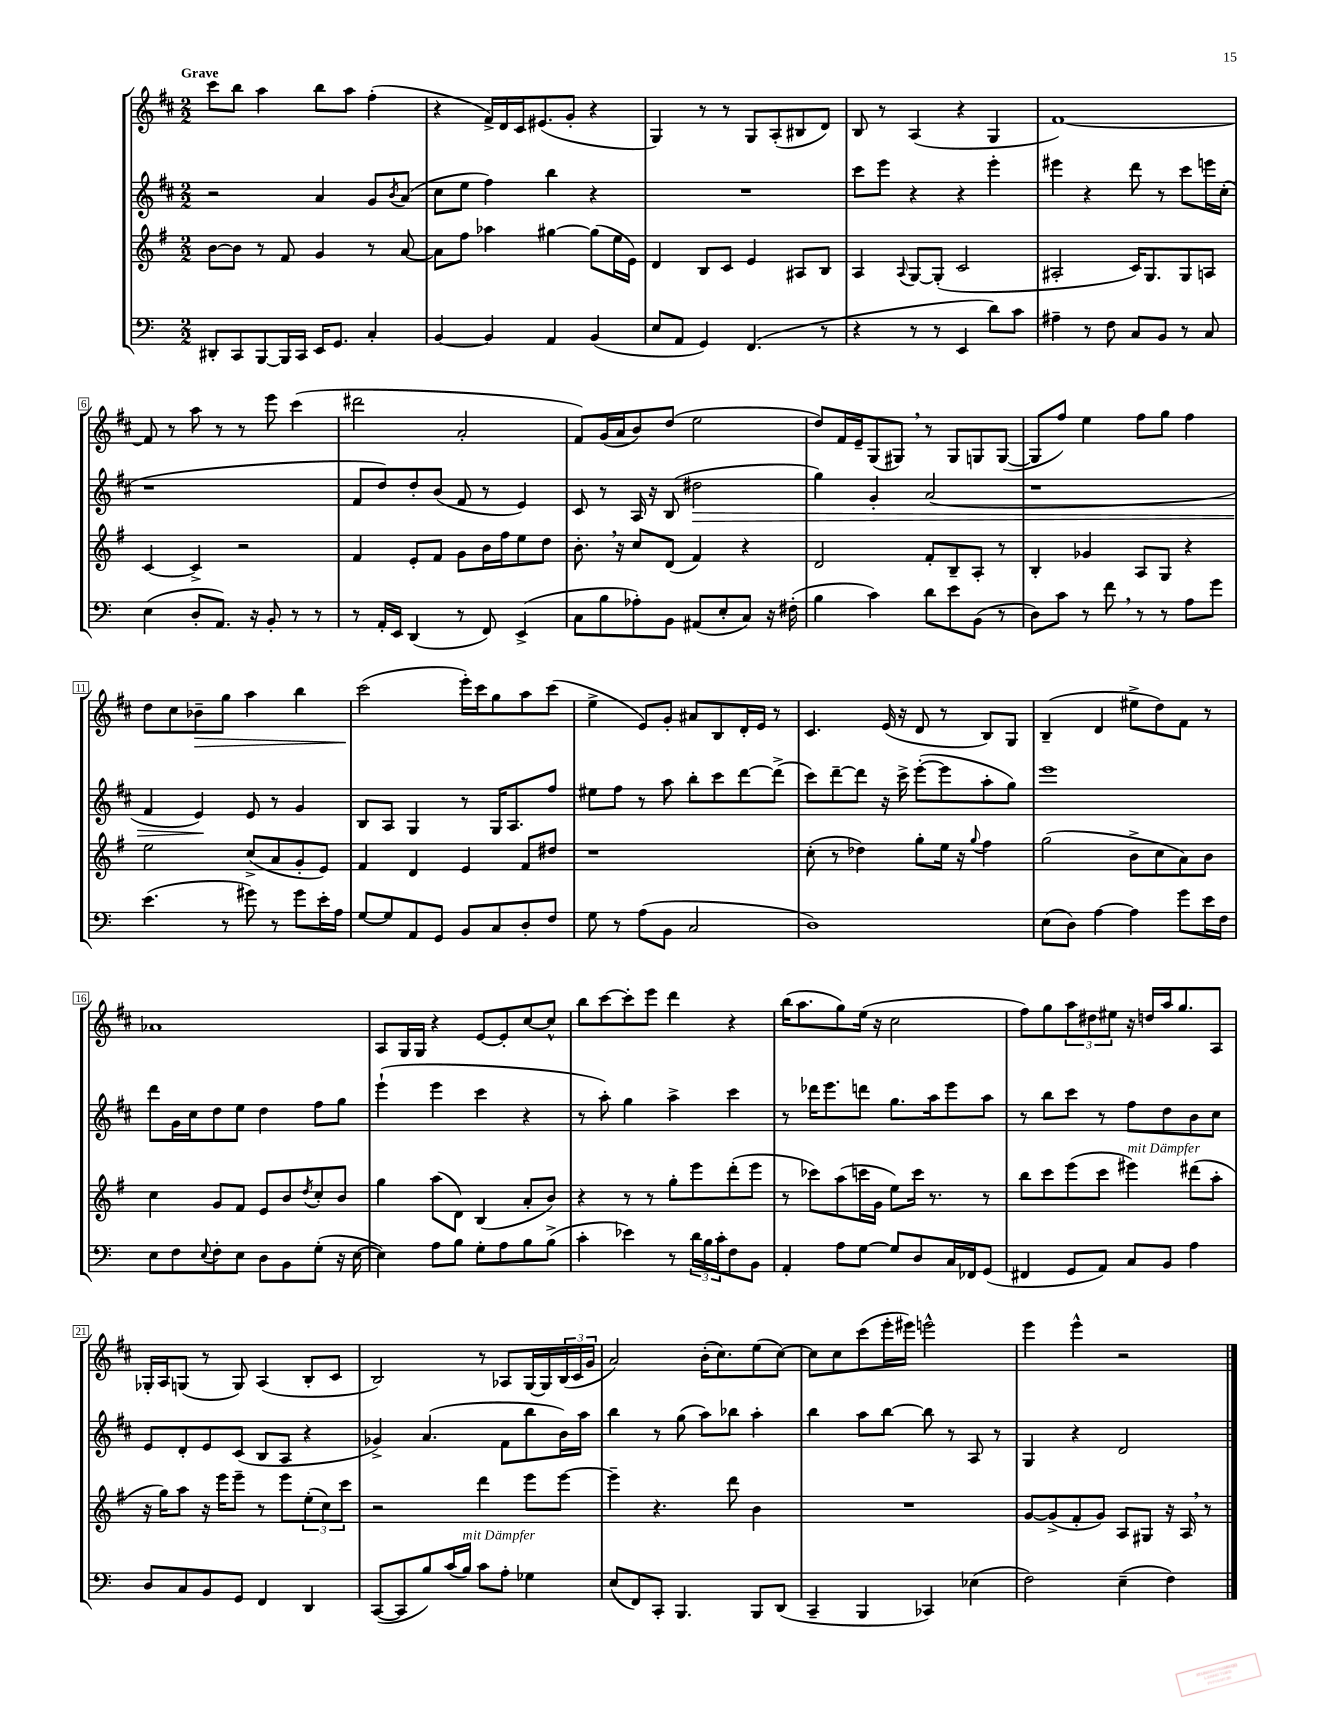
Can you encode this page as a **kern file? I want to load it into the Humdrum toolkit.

**kern	**kern	**kern	**dynam	**kern	**dynam
*part4	*part3	*part2	*part2	*part1	*part1
*staff4	*staff3	*staff2	*staff2	*staff1	*staff1
*clefF4	*clefG2	*clefG2	*	*clefG2	*
*k[]	*k[f#]	*k[f#c#]	*	*k[f#c#]	*
*M2/2	*M2/2	*M2/2	*	*M2/2	*
=1	=1	=1	=1	=1	=1
!	!	!	!	!LO:TX:a:B:t=Grave	!
8DD#X'/L	[8b\L	2r	.	8ccc#\L	.
8CC/	8b\J]	.	.	8bb\J	.
[8BBB/	8r	.	.	4aa\	.
16BBB/L]	8f#/	.	.	.	.
16CC/JJ	.	.	.	.	.
16EE/KL	4g/	4a/	.	8bb\L	.
8.GG/J	.	.	.	.	.
.	.	.	.	8aa\J	.
4C'/	8r	8g/L	.	(4ff#'\	.
.	.	8qb/	.	.	.
.	[8a/	(8a/J	.	.	.
=2	=2	=2	=2	=2	=2
[4BB/	8a\L]	8cc#\L	.	4r	.
.	8ff#\J	8ee\J	.	.	.
4BB/]	4aa-X\	4ff#\)	.	16f#^/LL)	.
.	.	.	.	16d/	.
.	.	.	.	16c#/J	.
.	.	.	.	(8.e#X/	.
4AA/	[4gg#X\	4bb\	.	.	.
.	.	.	.	8g'/J	.
(4BB/	(8gg#\L]	4r	.	4r	.
.	16ee\L	.	.	.	.
.	16e\JJ)	.	.	.	.
=3	=3	=3	=3	=3	=3
8E/L	4d/	1r	.	4G/)	.
8AA/J	.	.	.	.	.
4GG/)	8B/L	.	.	8r	.
.	8c/J	.	.	8r	.
(4.FF/	4e/	.	.	8G/L	.
.	.	.	.	(8A'/	.
.	8A#X/L	.	.	8B#X/	.
8r	8B/J	.	.	8d/J)	.
=4	=4	=4	=4	=4	=4
4r	4A/	8ccc#\L	.	8B/	.
.	.	8eee\J	.	8r	.
.	8qqA/	.	.	.	.
8r	[8G/L	4r	.	(4A/	.
8r	(8G'/J]	.	.	.	.
4EE/	2c/	4r	.	4r	.
8d\L)	.	4eee'\	.	4G/	.
8c\J	.	.	.	.	.
=5	=5	=5	=5	=5	=5
4A#X~\	2A#X'/	4eee#X\	.	[1f#)	.
8r	.	4r	.	.	.
8F\	.	.	.	.	.
8C/L	16c/KL)	8ddd\	.	.	.
.	8.G/	.	.	.	.
8BB/J	.	8r	.	.	.
8r	8G/	8ccc#\L	.	.	.
8C/	8An/J	16eeen\L	.	.	.
.	.	(16cc#'\JJ	.	.	.
!!LO:LB:g=z
=6	=6	=6	=6	=6	=6
(4E\	[4c/	1r	.	8f#/]	.
.	.	.	.	8r	.
8D'/L	4c^/]	.	.	8aa\	.
8.AA/J)	.	.	.	8r	.
.	2r	.	.	8r	.
16r	.	.	.	.	.
8BB'/	.	.	.	8eee\	.
8r	.	.	.	(4ccc#\	.
8r	.	.	.	.	.
=7	=7	=7	=7	=7	=7
8r	4f#/	8f#/L	.	2ddd#X\	.
16AA'/LL	.	8dd/)	.	.	.
16EE/JJ	.	.	.	.	.
(4DD/	8e'/L	8dd'/	.	.	.
.	8f#/J	(8b/J	.	.	.
8r	8g\L	8f#/	.	2a'/	.
8FF/)	16b\L	8r	.	.	.
.	16ff#\J	.	.	.	.
(4EE^/	8ee\	4e/)	.	.	.
.	8dd\J	.	.	.	.
=8	=8	=8	=8	=8	=8
8C\L	8.b',\	8c#/	.	8f#/L)	.
8B\	.	8r	.	(16g/L	.
.	16r	.	.	16a/J	.
8A-X'\)	8cc/L	16A/	.	8b/)	.
.	.	16r	.	.	.
8BB\J	(8d/J	(8B/	.	(8dd/J	.
!	!	!	!LO:HP:b	!	!
(8AA#X/L	4f#/)	2dd#X\	>	2ee\	.
8E'/	.	.	.	.	.
8C/J)	4r	.	.	.	.
16r	.	.	.	.	.
(16F#X'\	.	.	.	.	.
=9	=9	=9	=9	=9	=9
4B\	2d/	4gg\)	.	8dd/L)	.
.	.	.	.	16f#/L	.
.	.	.	.	16e~/J	.
4c\)	.	4g'/	.	(8G/	.
.	.	.	.	8G#X,/J)	.
8d\L	8f#'/L	(2a/	.	8r	.
8e\	8B~/	.	.	8G#/L	.
(8BB\J	8A'/J	.	.	8Gn/	.
8r	8r	.	.	([8G/J	.
=10	=10	=10	=10	=10	=10
8D\L)	4B'/	1r	.	8G/L]	.
8c\J	.	.	.	8ff#/J)	.
8r	4g-X/	.	.	4ee\	.
8f,\	.	.	.	.	.
8r	8A/L	.	.	8ff#\L	.
8r	8G/J	.	.	8gg\J	.
8A\L	4r	.	.	4ff#\	.
8g\J	.	.	.	.	.
!!LO:LB:g=z
=11	=11	=11	=11	=11	=11
(4.e\	2ee\	4f#/	.	8dd\L	.
.	.	.	.	8cc#\	.
!	!	!	!	!	!LO:HP:b
.	.	4e/)	.	8b-X~\	>
8r	.	.	.	8gg\J	.
8g#X\)	(8cc^/L	8e/	]	4aa\	.
8r	8a/	8r	.	.	.
8g#\L	8g'/	4g/	.	4bb\	.
16e'\L	8e/J)	.	.	.	.
16A\JJ	.	.	.	.	.
=12	=12	=12	=12	=12	=12
[8G/L	4f#/	8B/L	.	(2ccc#\	.
8G/]	.	8A/J	.	.	.
8AA/	4d/	4G/	.	.	.
8GG/J	.	.	.	.	.
8BB/L	4e/	8r	.	16eee'\LL)	]
.	.	.	.	16ccc#\J	.
8C/	.	16G/KL	.	8gg\	.
.	.	8.A/	.	.	.
8D'/	8f#/L	.	.	8aa\	.
8F/J	8dd#X/J	8ff#/J	.	(8ccc#\J	.
=13	=13	=13	=13	=13	=13
8G\	1r	8ee#X\L	.	4ee^\	.
8r	.	8ff#\J	.	.	.
(8A\L	.	8r	.	8e/L)	.
8BB\J	.	8aa\	.	8g'/J	.
2C/	.	8bb'\L	.	8a#X/L	.
.	.	8ccc#\	.	8B/	.
.	.	[8ddd\	.	16d'/L	.
.	.	.	.	16e/JJ	.
.	.	(8ddd^\J]	.	8r	.
=14	=14	=14	=14	=14	=14
1D)	(8cc'\	8ccc#\L)	.	4.c#/	.
.	8r	[8ddd~\	.	.	.
.	4dd-X\)	8ddd\J]	.	.	.
.	.	16r	.	(16e/	.
.	.	16ccc#^\	.	16r	.
.	8gg'\L	([8eee'\L	.	8d/	.
.	16ee\Jk	8eee\]	.	8r	.
.	16r	.	.	.	.
.	8qqgg/	.	.	.	.
.	4ff#\	8aa'\	.	8B/L)	.
.	.	8gg\J)	.	8G/J	.
=15	=15	=15	=15	=15	=15
(8E\L	(2gg\	1eee	.	(4B~/	.
8D\J)	.	.	.	.	.
[4A\	.	.	.	4d/	.
4A\]	8b^\L	.	.	8ee#X^\L	.
.	8cc\	.	.	8dd\)	.
8g\L	8a\)	.	.	8f#\J	.
16e\L	8b\J	.	.	8r	.
16F\JJ	.	.	.	.	.
!!LO:LB:g=z
=16	=16	=16	=16	=16	=16
8E\L	4cc\	8ddd\L	.	1a-X	.
8F\	.	16g\L	.	.	.
.	.	16cc#\J	.	.	.
8qqE/	.	.	.	.	.
8F'\	8g/L	8dd\	.	.	.
8E\J	8f#/J	8ee\J	.	.	.
8D\L	8e/L	4dd\	.	.	.
8BB\	8b/	.	.	.	.
.	8qdd/	.	.	.	.
(8G'\J	8cc'/	8ff#\L	.	.	.
16r	8b/J	8gg\J	.	.	.
[16E\	.	.	.	.	.
=17	=17	=17	=17	=17	=17
4E\])	4gg\	(4eee`\	.	8A/L	.
.	.	.	.	16G/L	.
.	.	.	.	16G/JJ	.
8A\L	(8aa\L	4eee\	.	4r	.
8B\J	8d\J)	.	.	.	.
8G'\L	(4B/	4ccc#\	.	[8e/L	.
8A\	.	.	.	8e'/]	.
8B\	8a'/L	4r	.	[8cc#/	.
(8B^\J	8b/J)	.	.	8cc#^^/J]	.
=18	=18	=18	=18	=18	=18
4c'\	4r	8r	.	8bb\L	.
.	.	8aa'\)	.	[8ccc#\	.
4e-X\)	8r	4gg\	.	8ccc#'\]	.
.	8r	.	.	8eee\J	.
8r	8gg'\L	4aa^\	.	4ddd\	.
24d\LL	8eee\	.	.	.	.
24B\	.	.	.	.	.
24c'\J	.	.	.	.	.
8F\	(8ddd'\	4ccc#\	.	4r	.
8BB\J	8eee\J	.	.	.	.
=19	=19	=19	=19	=19	=19
4AA'/	8r	8r	.	(16bb\KL	.
.	.	.	.	8.aa\	.
.	8ccc-X\L)	16ddd-X\KL	.	.	.
.	.	8.eee\	.	.	.
8A\L	(8aa\	.	.	8gg\)	.
[8G\J	16cccn\L	8dddn\J	.	(16ee\Jk	.
.	16g\JJ	.	.	16r	.
8G/L]	8ee\L)	8.gg\L	.	2cc#\	.
8D/	16ccc\Jk	.	.	.	.
.	8.r	16aa\k	.	.	.
16C/L	.	8eee\	.	.	.
16FF-X/J	.	.	.	.	.
(8GG/J	8r	8aa\J	.	.	.
=20	=20	=20	=20	=20	=20
4FF#X/	8bb\L	8r	.	8ff#\L)	.
.	8ccc\	8bb\L	.	8gg\	.
8GG/L	(8eee\	8ccc#\J	.	12aa\	.
.	.	.	.	12dd#X\	.
8AA/J)	8ccc\J	8r	.	.	.
.	.	.	.	12ee#X\J	.
!	!LO:TX:a:i:t=mit Dämpfer	!	!	!	!
8C/L	4eee#X\)	8ff#\L	.	16r	.
.	.	.	.	16ddn/LL	.
8BB/J	.	8dd\	.	16aa/J	.
.	.	.	.	8.gg/	.
4A\	(8ddd#X\L	8b\	.	.	.
.	8aa'\J	8cc#\J	.	8A/J	.
!!LO:LB:g=z
=21	=21	=21	=21	=21	=21
8D/L	16r	8e/L	.	16G-X'/LL	.
.	16gg\KL)	.	.	16A/J	.
8C/	8aa\J	8d'/	.	(8Gn/J	.
8BB/	16r	8e/	.	8r	.
.	16eee\KL	.	.	.	.
8GG/J	8eee~\J	(8c#/J	.	8G/)	.
4FF/	8r	8B/L	.	(4A/	.
.	8eee\L	8A/J	.	.	.
4DD/	(12ee'\	4r	.	8B'/L	.
.	12cc\)	.	.	.	.
.	.	.	.	8c#/J	.
.	12ccc\J	.	.	.	.
=22	=22	=22	=22	=22	=22
([8CC/L	2r	4g-X^/)	.	2B/)	.
8CC/]	.	.	.	.	.
8B/)	.	(4.a/	.	.	.
(16c/L	.	.	.	.	.
!LO:TX:a:i:t=mit Dämpfer	!	!	!	!	!
16B/JJ)	.	.	.	.	.
8c\L	4ddd\	.	.	8r	.
8A'\J	.	8f#\L	.	8A-X/L	.
4G-X\	8eee\L	8bb\	.	[16G/L	.
.	.	.	.	16G/]	.
.	[8eee\J	16b\L)	.	(24B/	.
.	.	.	.	24c#/	.
.	.	16aa\JJ	.	.	.
.	.	.	.	24g/JJ	.
=23	=23	=23	=23	=23	=23
(8E/L	4eee~\]	4bb\	.	2a/)	.
8FF/)	.	.	.	.	.
8CC'/J	4.r	8r	.	.	.
4.BBB/	.	(8gg\	.	.	.
.	.	8aa\L)	.	(16b'\KL	.
.	.	.	.	8.cc#\)	.
.	8ddd\	8bb-X\J	.	.	.
8BBB/L	4b\	4aa'\	.	(8ee\	.
(8DD/J	.	.	.	[8cc#\J)	.
=24	=24	=24	=24	=24	=24
4CC~/	1r	4bb\	.	8cc#\L]	.
.	.	.	.	8cc#\	.
4BBB/	.	8aa\L	.	(8ccc#\	.
.	.	[8bb\J	.	16eee'\L	.
.	.	.	.	16eee#X\JJ)	.
4CC-X/)	.	8bb\]	.	2eeen^^\	.
.	.	8r	.	.	.
(4E-X\	.	8A/	.	.	.
.	.	8r	.	.	.
=25	=25	=25	=25	=25	=25
2F\)	[8g/L	4G/	.	4eee\	.
.	(8g^/]	.	.	.	.
.	8f#'/	4r	.	4eee^^\	.
.	8g/J)	.	.	.	.
(4E~\	8A/L	2d/	.	2r	.
.	8G#X/J	.	.	.	.
4F\)	16r	.	.	.	.
.	16A,/	.	.	.	.
.	8r	.	.	.	.
==	==	==	==	==	==
*-	*-	*-	*-	*-	*-
